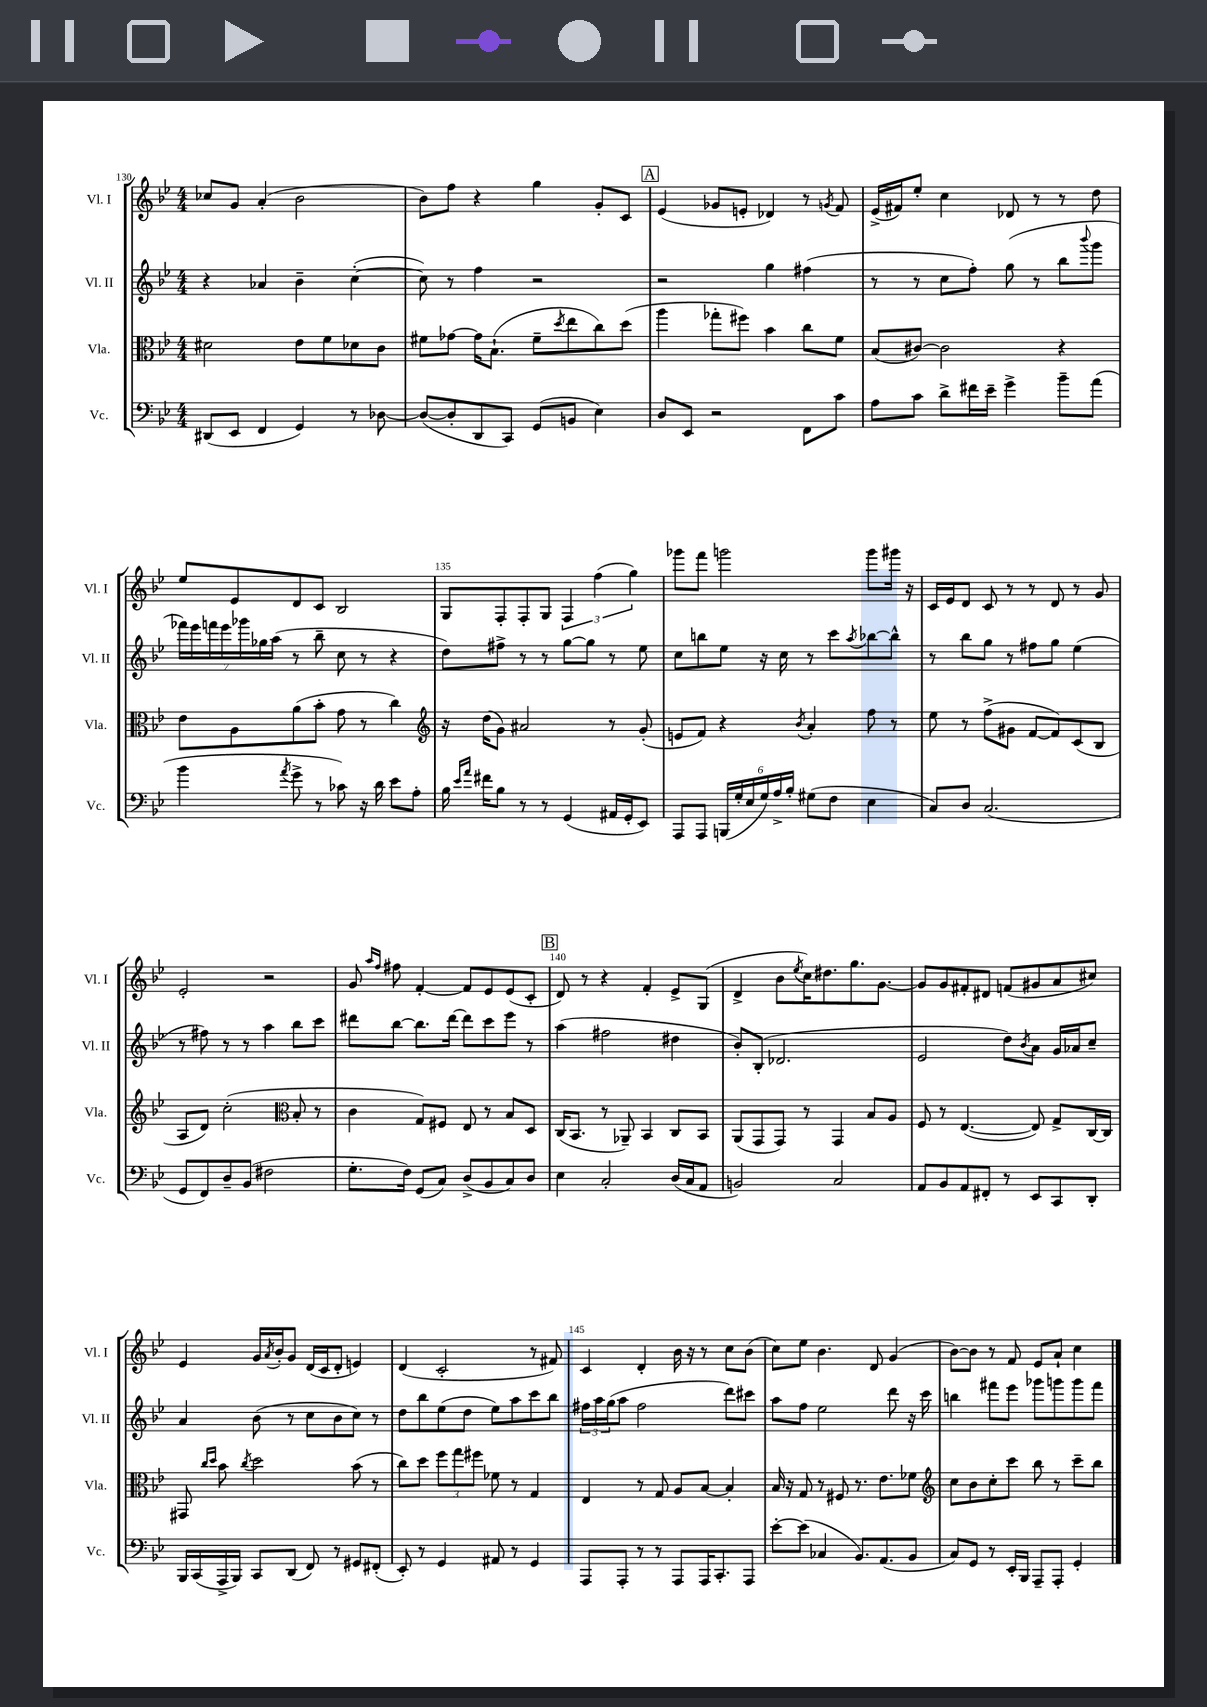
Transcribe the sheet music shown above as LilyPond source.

<<
\new StaffGroup <<
\new Staff = "s0" \with { instrumentName = "Vl. I" shortInstrumentName = "Vl. I" } {
    \clef treble \key bes \major \numericTimeSignature \time 4/4
    ces''8 g'8 a'4-.( bes'2 |
    bes'8) f''8 r4 g''4 g'8-. c'8 |
    \mark \markup { \box "A" } ees'4( ges'8 e'8-. des'4) r8 \acciaccatura { g'8 } f'8 |
    ees'16->( fis'16) ees''8-. c''4 des'8 r8 r8 d''8 |
    ees''8 ees'8 d'8 c'8 bes2 |
    g8 f8-. f8-. g8 \tuplet 3/2 { f4 f''4( g''4) } |
    ges'''8 f'''8 g'''2 g'''8 gis'''16 r16 |
    c'16 ees'16 d'8 c'8 r8 r8 d'8 r8 g'8 |
    ees'2-. r2 |
    g'8 \grace { a''16 f''16 } fis''8 f'4~-. f'8 ees'8 ees'8( c'8-. |
    \mark \markup { \box "B" } d'8) r8 r4 f'4-. ees'8-> g8( |
    d'4-> bes'8 \acciaccatura { ees''8 } c''16) dis''8. g''8. g'8.~ |
    g'8 g'8 fis'8-. dis'8 f'8( gis'8 a'8 cis''8) |
    ees'4 g'16 \acciaccatura { a'8 } bes'16-. g'8 d'16( c'16 d'8-. e'4) |
    d'4( c'2-. r8 fis'8) |
    c'4 d'4-. bes'16 r16 r8 c''8 bes'8( |
    c''8) ees''8 bes'4. d'8 g'4( |
    bes'8~) bes'8 r8 f'8 ees'8 a'8-! c''4 \bar "|." |
}
\new Staff = "s1" \with { instrumentName = "Vl. II" shortInstrumentName = "Vl. II" } {
    \clef treble \key bes \major \numericTimeSignature \time 4/4
    r4 aes'4 bes'4-- c''4~-.( |
    c''8) r8 f''4 r2 |
    \mark \markup { \box "A" } r2 g''4 fis''4( |
    r8 r8 c''8 f''8-.) g''8( r8 bes''8 \appoggiatura { bes'''8 } g'''8 |
    \tuplet 7/4 { fes'''16) ees'''16 f'''16 ees'''16 ges'''16 ges''16 a''16( } r8 bes''8-- c''8 r8 r4 |
    d''8) fis''8-> r8 r8 g''8~ g''8 r8 ees''8 |
    c''8 b''8 ees''8 r16 c''16 r8 c'''8 \acciaccatura { a''8 } bes''8~ bes''8-^ |
    r8 bes''8 g''8 r8 fis''8 g''8 ees''4( |
    r8 fis''8) r8 r8 a''4 bes''8 c'''8 |
    dis'''8 bes''8~ bes''8. dis'''16~ dis'''8 c'''8 ees'''8 r8 |
    \mark \markup { \box "B" } a''4( fis''2 dis''4 |
    bes'8-.) bes8-.( des'2. |
    ees'2 d''8) \acciaccatura { bes'8 } a'8 g'16 aes'16 c''8-- |
    a'4 bes'8( r8 c''8 bes'8 c''8) r8 |
    d''8 bes''8 ees''8( d''8 ees''8) a''8 c'''8 bes''8 |
    \tuplet 3/2 { fis''16 a''16 g''16( } a''8 fis''2 d'''8) cis'''8 |
    a''8 f''8 ees''2 d'''8 r16 c'''16 |
    b''4 fis'''8 ees'''8 ges'''8 g'''8 g'''8 fis'''8 \bar "|." |
}
\new Staff = "s2" \with { instrumentName = "Vla." shortInstrumentName = "Vla." } {
    \clef alto \key bes \major \numericTimeSignature \time 4/4
    dis'2 ees'8 f'8 des'8 c'8 |
    fis'8 ges'8~ ges'16 bes8.-!( fis'8-- \acciaccatura { d''8 } ees''8 c''8) d''8( |
    \mark \markup { \box "A" } a''4 ges''8-. fis''8) bes'4 c''8 f'8 |
    bes8( cis'8~) cis'2 r4 |
    ees'8 a8 a'8( bes'8-. g'8 r8 c''4) |
    \clef treble r16 d''16( g'8) ais'2 r8 g'8-.( |
    e'8 f'8) r4 \acciaccatura { bes'8 } a'4-. f''8 r8 |
    ees''8 r8 f''8->( gis'8 f'8~ f'8) c'8( bes8 |
    a8 d'8) c''2-.( \clef alto bes8-. r8 |
    c'4 g8) fis8 ees8 r8 bes8 d8 |
    \mark \markup { \box "B" } c16( bes,8. r8 aes,8--) bes,4 c8 bes,8 |
    a,8( g,8 g,8) r8 g,4 bes8 a8 |
    f8 r8 ees4.~( ees8) g8-> c16~ c16 |
    gis,8 \grace { c''16 d''16 } bes'8 \acciaccatura { c''8 } d''2 bes'8( r8 |
    c''8) d''8 \tuplet 3/2 { f''8 g''8 fis''8 } fes'8 r8 g4 |
    ees4 r8 g8 a8 bes8~ bes4-. |
    bes16 r16 g8 r8 fis8 r8. ees'8. fes'8 |
    \clef treble c''8 bes'8 c''8-. c'''8 bes''8 r8 c'''8-- bes''8 \bar "|." |
}
\new Staff = "s3" \with { instrumentName = "Vc." shortInstrumentName = "Vc." } {
    \clef bass \key bes \major \numericTimeSignature \time 4/4
    dis,8( ees,8 f,4 g,4) r8 des8~ |
    des8~( des8-. d,8 c,8) g,8( b,8 ees4) |
    \mark \markup { \box "A" } d8 ees,8 r2 f,8 c'8 |
    a8 c'8 d'8-> fis'16 ees'16-- g'4-> bes'8-- a'8( |
    bes'4 \acciaccatura { a'8 } g'8-> r8 ces'8) r16 d'16 ees'8 a8-. |
    bes16 \grace { ees'16 a'16 } fis'16 bes8 r8 r8 g,4( ais,16 g,16-. ees,8) |
    a,,8 a,,8 \tuplet 6/4 { b,,16( g16-. ees16 g16) a16-> bes16-. } gis8( f8 ees4 |
    c8) d8 c2.( |
    g,8 f,8) d8-- bes,8( fis2 |
    g8.-. f16) g,8( c8) d8->( bes,8 c8) d8 |
    \mark \markup { \box "B" } ees4 c2-. d16( c16 a,8 |
    b,2) c2 |
    a,8 bes,8 a,8 fis,8-. r8 ees,8 c,8 d,8-. |
    bes,,16 c,16( a,,16-> bes,,16) c,8 d,8( f,8) r8 gis,8 fis,8-.( |
    ees,8-.) r8 g,4 ais,8 r8 g,4 |
    a,,8 a,,8-. r8 r8 a,,8 a,,16 c,8.-. a,,8 |
    ees'8~-. ees'8( ces4 bes,8.) a,8.( bes,8 |
    c8) g,8 r8 ees,16-. bes,,16 a,,8-- a,,8-. g,4-. \bar "|." |
}
>>
>>
\layout { \context { \Score currentBarNumber = #130 \override BarNumber.break-visibility = ##(#f #t #t) barNumberVisibility = #(every-nth-bar-number-visible 5) } }
